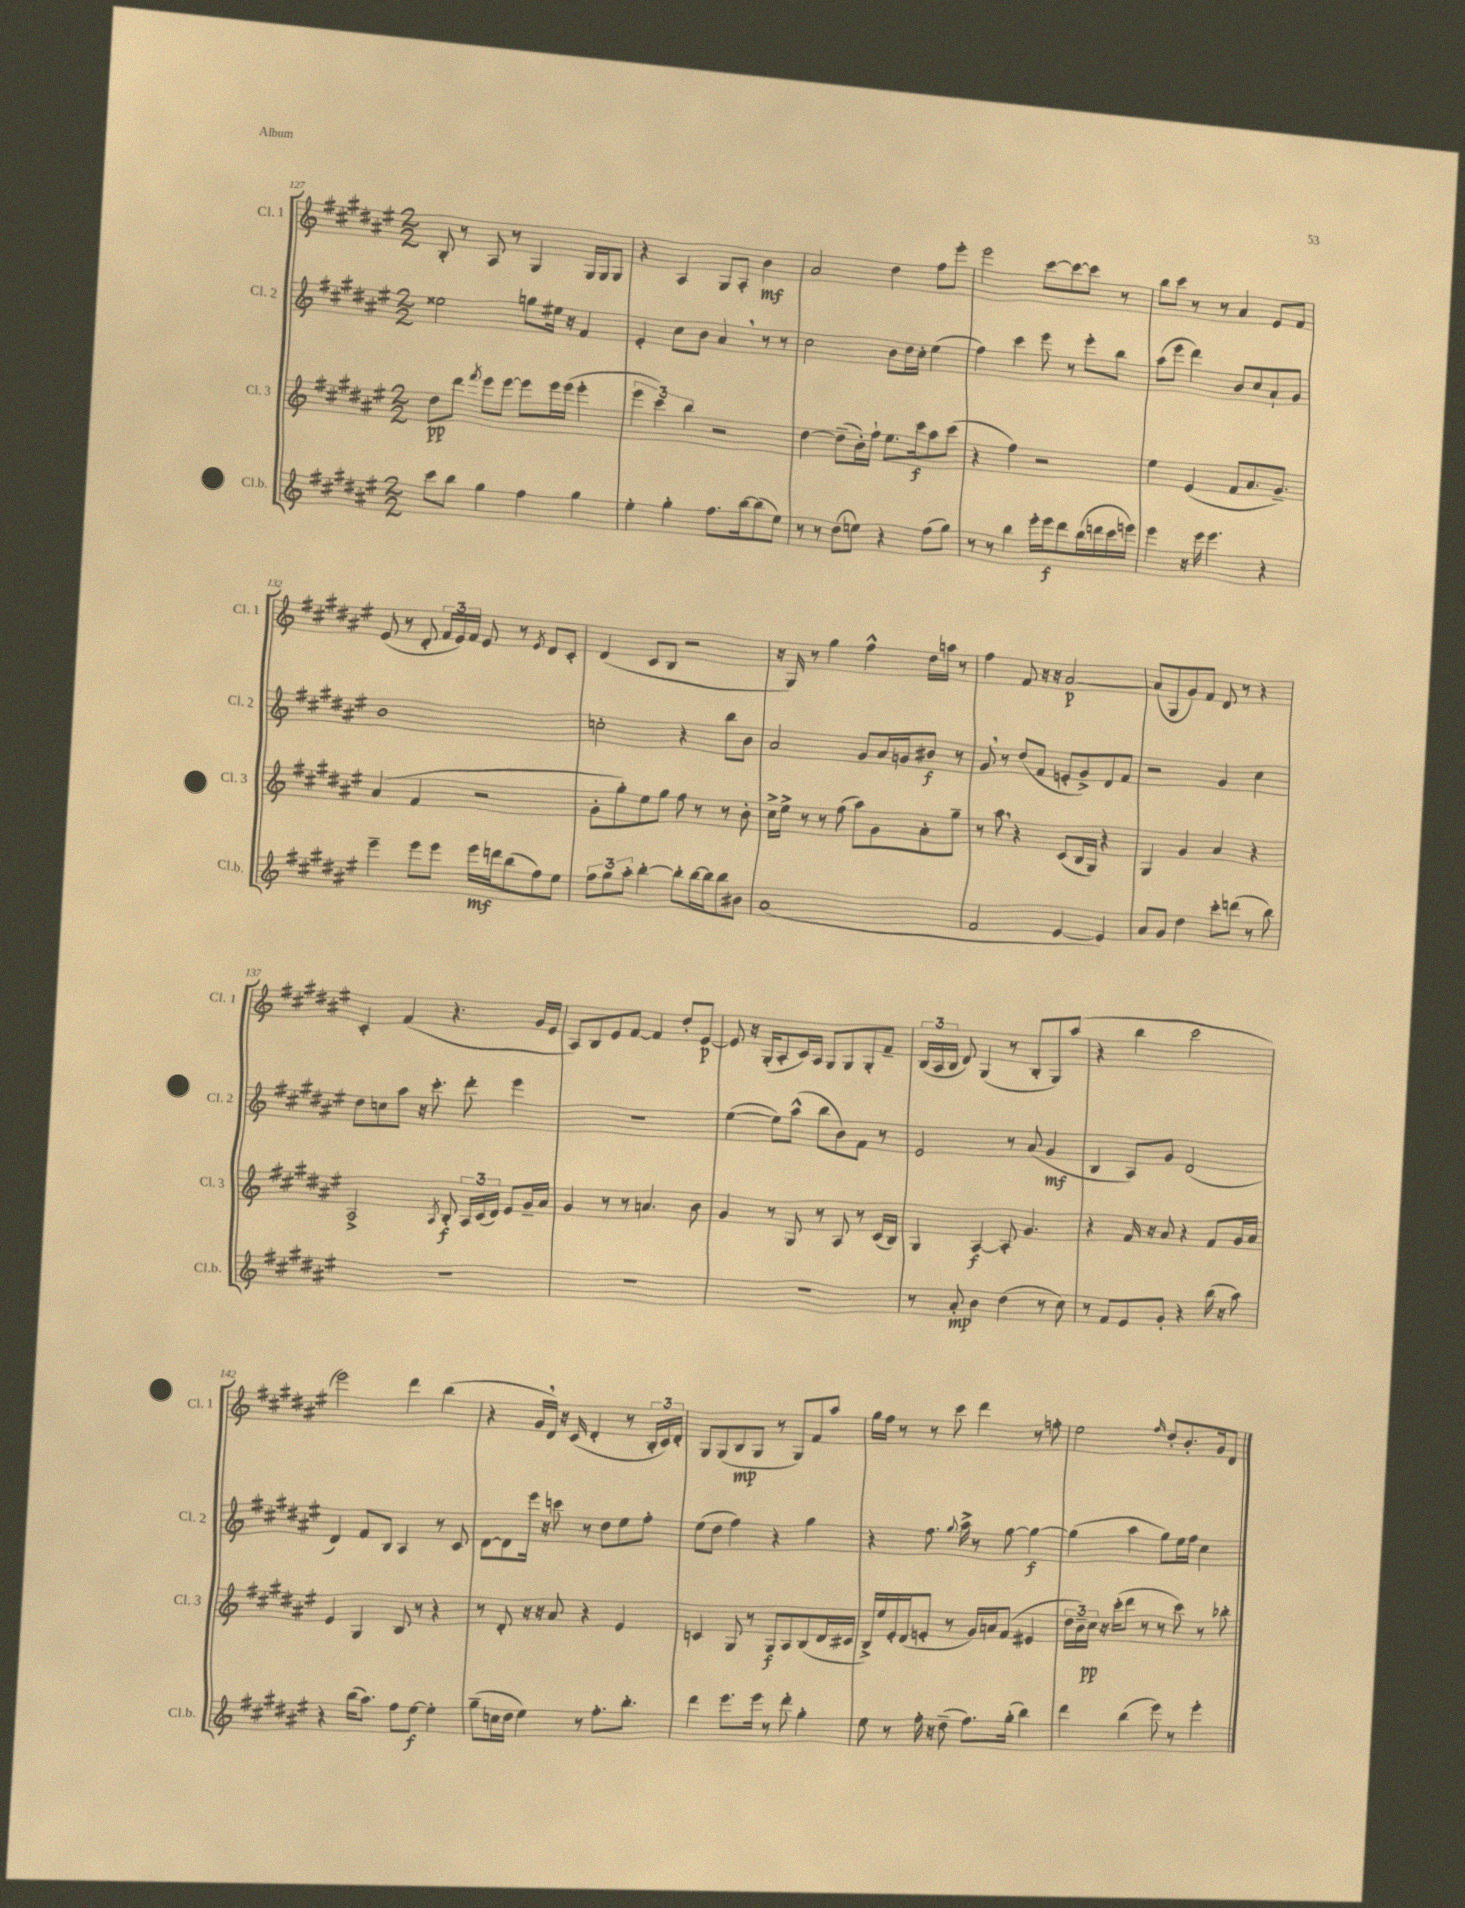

**kern	**kern	**kern	**kern
*staff4	*staff3	*staff2	*staff1
*clefG2	*clefG2	*clefG2	*clefG2
*k[f#c#g#d#a#e#]	*k[f#c#g#d#a#e#]	*k[f#c#g#d#a#e#]	*k[f#c#g#d#a#e#]
*M2/2	*M2/2	*M2/2	*M2/2
8ccc#	8dd#	2ee##	8B'
8bb	8ddd#	.	8r
.	8qfff#	.	.
4gg#	8eee#	.	8A#
.	[8eee#	.	8r
4ff#	8eee#]	8gg	4G#
.	16eee#	16ee#	.
.	(16eee#	16r	.
4gg#	4eee#'	4f#	16G#
.	.	.	16G#
.	.	.	8G#
=	=	=	=
4ee#'	6eee#	4e#'	4r
.	6ccc#)	.	.
4gg#'	.	8cc#	4A#
.	6bb	.	.
.	.	8b	.
8.ff#	2r	4a#	8G#
.	.	.	8A#'
[16bb	.	.	.
(8bb]	.	8r	4b
8ee#)	.	8r	.
=	=	=	=
8r	[4dd#	2cc#	2a#
8r	.	.	.
(8dd#	(8dd#~]	.	.
8ee)	16b')	.	.
.	16ff#`	.	.
4r	8.ee#	8b	4dd#
.	.	16dd#	.
.	16ccc#	16cc#'	.
(8ff#	8aa#	(4ee#	8ff#
8gg#)	(8ccc#	.	8eee#'
=	=	=	=
8r	4r	4ff#)	2eee#
8r	.	.	.
4bb	4ff#)	4ccc#	.
16eee#'	2r	8eee#	[8ccc#
16eee#	.	.	.
8ddd#	.	8r	8ccc#_
(16bb	.	8eee#'	8ccc#]
16ddd	.	.	.
16ccc#	.	8bb	8r
16eee)	.	.	.
=	=	=	=
4eee#	4ee#	(8aa#	8bb
.	.	8eee#	8ccc#
16r	(4e#	4ddd#)	8r
16eee#	.	.	.
4.eee#	.	.	8r
.	8f#	8b	4a#
.	8.a#	8cc#	.
4r	.	8a#`	8e#
.	8.g#~)	.	.
.	.	8g#	8f#
=	=	=	=
4eee#~	(4a#	1b	(8e#
.	.	.	8r
8eee#	4f#	.	8d#'
8eee#	.	.	24f#
.	.	.	24e#)
.	.	.	24f#
16eee#	2r	.	8e#
16ddd	.	.	.
(8bb	.	.	8r
.	.	.	8qe#
8ff#)	.	.	8d#
8ee#	.	.	8c#'
=	=	=	=
12ff#	8g#'	2cc'	(4d#
12gg#	.	.	.
.	8gg#')	.	.
12aa#'	.	.	.
[4bb'	8ee#	.	8c#
.	8gg#	.	8B
8bb']	8ff#	4r	2r
[16bb	8r	.	.
16bb]	.	.	.
8bb	8r	8bb	.
8b#	8b'	8b	.
=	=	=	=
(1a#	16cc#^	2a#	16r
.	16ee#^	.	16G#)
.	8r	.	8r
.	8r	.	4gg#
.	(8ff#	.	.
.	8aa#)	8g#	4ff#^^
.	8g#	16a#	.
.	.	16g	.
.	8a#'	8b#	16dd#
.	.	.	16aa
.	8gg#~	8r	8r
=	=	=	=
2f#	8r	8g#	4ff#
.	8aa#	8r	.
.	4r	(8dd#	8f#
.	.	8f#	16r
.	.	.	16r
[4e#	(8c#	8e'	[2a#
.	16B	8g#^)	.
.	16G#)	.	.
4e#])	4r	8d#	.
.	.	8f#	.
=	=	=	=
8a#	4G#	2r	(8a#]
8g#	.	.	8G#
4dd#	4g#	.	8g#)
.	.	.	8f#
8ccc#'	4a#	4g#	8d#
(8ddd	.	.	8r
8r	4r	4cc#	4r
8bb)	.	.	.
=	=	=	=
1r	2A#^	8dd#	4c#'
.	.	8cc	.
.	.	8aa#	(4f#
.	.	16r	.
.	.	8.ccc#'	.
.	8qA#	.	.
.	8B'	.	4.r
.	24A#	8ddd#'	.
.	(24c#	.	.
.	24d#)	.	.
.	8e#	4eee#	.
.	16g#~	.	16g#
.	16a#	.	16e#
=	=	=	=
1r	4g#	1r	8A#)
.	.	.	8B
.	8r	.	8e#
.	8r	.	[8f#
.	4.a	.	4f#]
.	.	.	8dd#'
.	8b	.	[8e#
=	=	=	=
1r	4g#	([4ee#	8e#]
.	.	.	16r
.	.	.	(16G#'
.	8r	8ee#])	8A#'
.	8G#	(8aa#^^	16c#)
.	.	.	16A#
.	8r	8bb	8G#
.	8A#	8b)	8G#
.	8r	8f#	8G#'
.	(16c#	8r	8f#~
.	16B)	.	.
=	=	=	=
8r	4G#	2e#	(24B
.	.	.	24A#
.	.	.	24B
8a#'	.	.	8d#)
4b	[4A#	.	(4G#
(4dd#	8A#']	8r	8r
.	4.g#	(8a#	8B'
8r	.	4g#	8G#)
8cc#)	.	.	(8aa#
=	=	=	=
8r	4r	4B	4r
8f#	.	.	.
8e#	16f#	8A#)	4bb
.	16r	.	.
8g#'	8a#	8g#	.
4r	4r	(2d#	2ccc#
(16bb	8f#	.	.
16r	.	.	.
8aa#)	16g#	.	.
.	16a#	.	.
=	=	=	=
4r	4e#	4d#)	2eee#)
(16bb	4G#	8f#	.
8.aa#)	.	.	.
.	.	8B	.
8ff#	8B	4A#	4ddd#
[8ee#	8r	.	.
4ee#']	4r	8r	(4bb
.	.	8c#	.
=	=	=	=
(8gg#~	8r	[8d#	4r
16cc	8d#'	8d#]	.
16dd#	.	.	.
4ee#)	16r	16eee#	16g#
.	16r	16r	16d#)
.	8a#	8ccc	16r
.	.	.	(16c#
8r	4r	8r	4d#'
8.ff#'	.	8dd#	.
.	4e#	8ee#	8r
8.bb'	.	.	.
.	.	8ff#'	24B'
.	.	.	24c#)
.	.	.	24d#'
=	=	=	=
4ddd#	4c	(8ee#	8G#
.	.	8dd#	(8G#
8.eee#	8G#	4ff#)	8B
.	8r	.	8G#
16eee#	.	.	.
8r	8G#	4r	8r
8ddd#'	8A#	.	8G#)
4gg#'	(8B	4gg#	8f#
.	16d#	.	8aa#
.	16c#	.	.
=	=	=	=
8ee#	16B^)	4r	16gg#
.	16ee#	.	16ff#
8r	16e#'	.	8r
.	(16d#	.	.
16ff#'	8e'	8.ff#	8r
16r	.	.	.
(8dd#~	8r	.	8ccc#
.	.	8qqgg#	.
.	.	16aa#^	.
8.ff#)	16g#)	8r	4ddd#
.	16a	.	.
.	(8f#	[8gg#	.
(16gg#'	.	.	.
4bb)	4e#	4gg#_	8r
.	.	.	8ff'
=	=	=	=
4ddd#	24dd#	(4gg#]	2ee#
.	24b~)	.	.
.	24cc#	.	.
.	16r	.	.
.	(16ccc#'	.	.
(4bb	8ddd#	4aa#	.
.	8r	.	.
.	.	.	16qqff#
8eee#)	8r	8gg#)	8dd#'
8r	8ccc#)	16ee#	8.b'
.	.	16ff#	.
4eee#'	8r	4cc#	.
.	.	.	16g#
.	8bb-'	.	8d#
==	==	==	==
*-	*-	*-	*-
